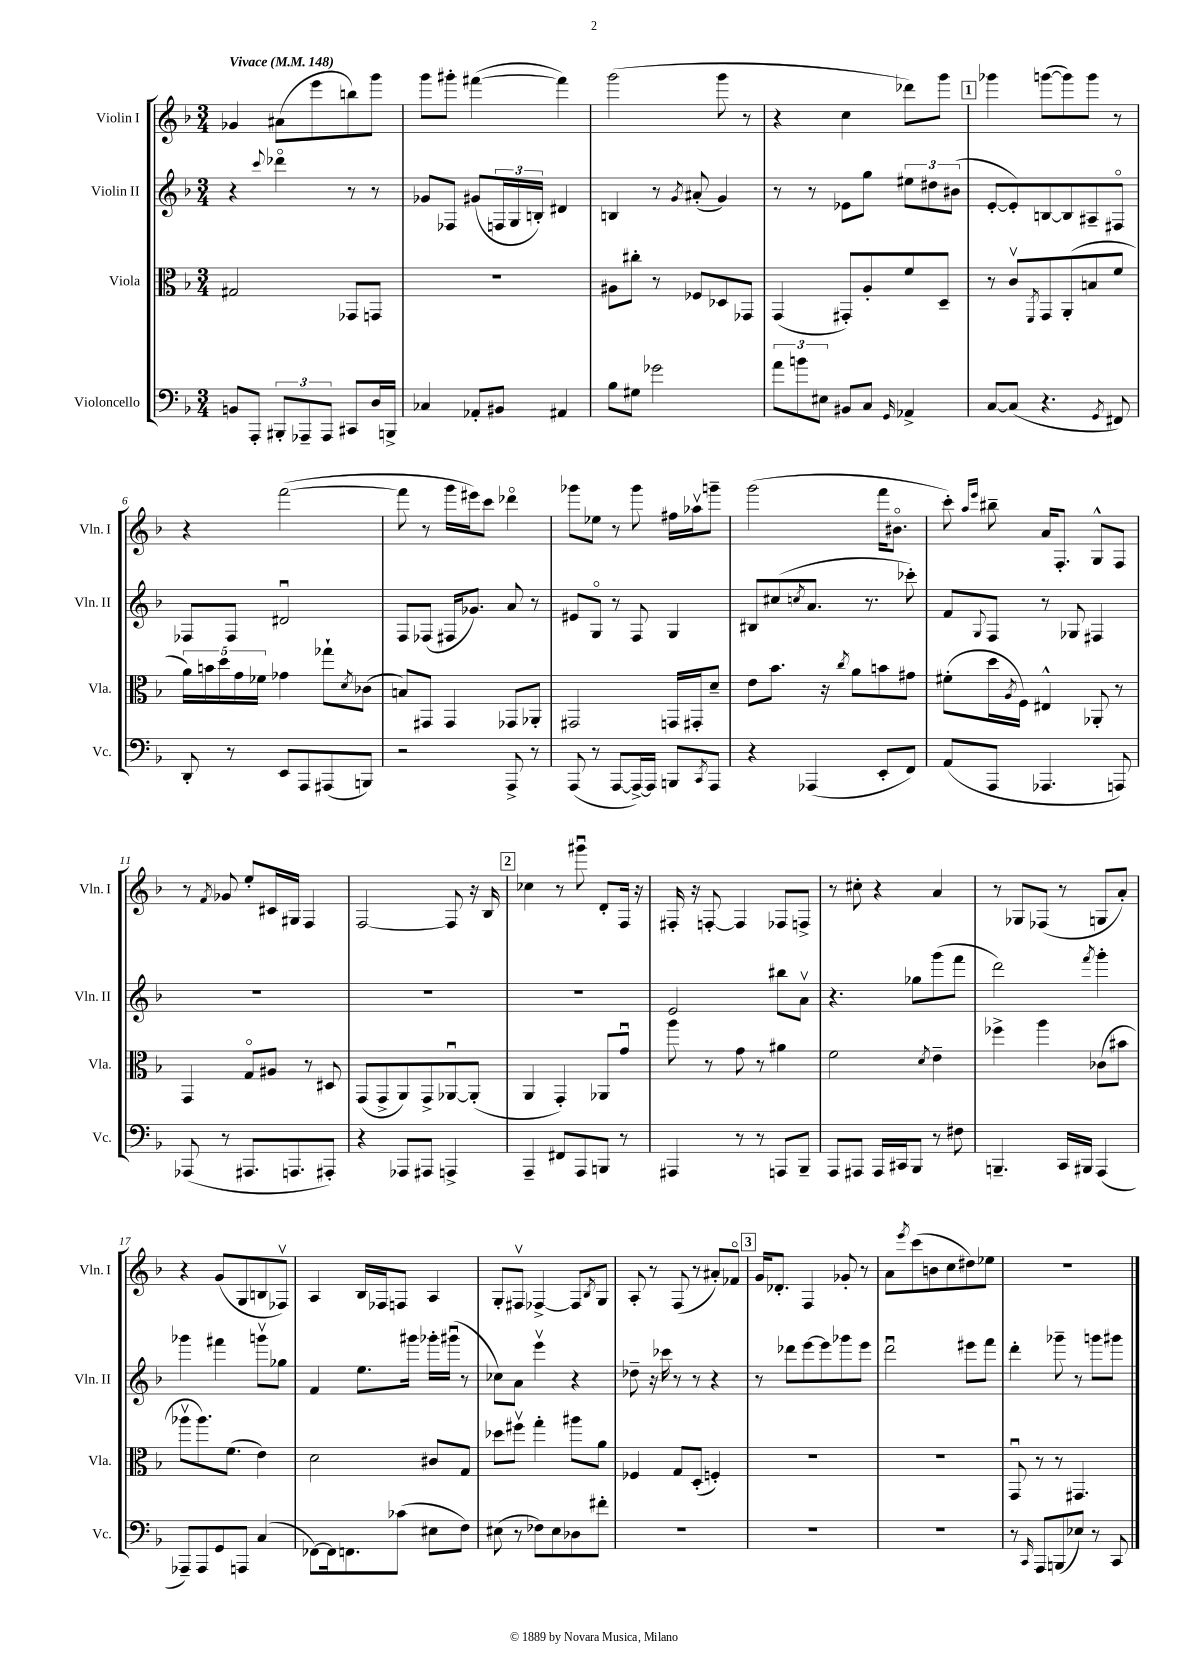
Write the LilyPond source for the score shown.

<<
\new StaffGroup <<
\new Staff = "s0" \with { instrumentName = "Violin I" shortInstrumentName = "Vln. I" } {
    \clef treble \key f \major \numericTimeSignature \time 3/4 \tempo "Vivace" 4 = 148
    ges'4 ais'8( e'''8 b''8) g'''8 |
    g'''8 gis'''8-. fis'''4~( fis'''4) |
    g'''2( g'''8 r8 |
    r4 c''4 des'''8) g'''8 |
    \mark \markup { \box "1" } ges'''4 g'''8~( g'''8) g'''8 r8 |
    r4 f'''2~( |
    f'''8 r8 g'''16 eis'''16) c'''8 des'''4\flageolet |
    ges'''8 ees''8 r8 ges'''8 fis''16 aes''16\upbow g'''8-- |
    g'''2( f'''16 bis'8.\flageolet |
    c'''8-.) \grace { a''16 e'''16 } bis''8-- a'16 f8.-. g8-^ f8 |
    r8 \acciaccatura { f'8 } ges'8 e''8-. cis'16 gis16 f4 |
    f2~ f8 r16 bes16 |
    \mark \markup { \box "2" } ces''4 r8 gis'''8\downbow d'8-. f16 r16 |
    fis16-. r16 f8~-. f4 fes8 f8-> |
    r8 cis''8-. r4 a'4 |
    r8 ges8 fes8( r8 g8 a'8-.) |
    r4 g'8( g8 b8 fes8\upbow) |
    a4 bes16 fes16 f8 a4 |
    g8-. fis8\upbow fes4~-> fes8 \acciaccatura { bes8 } g8 |
    a8-. r8 f8( r8 ais'8-.) fes'8\flageolet |
    \mark \markup { \box "3" } g'16 des'8.-. f4 ges'8-. r8 |
    a'8 \acciaccatura { e'''8 } c'''8( b'8 c''8 dis''8) ees''8 |
    R2. \bar "|." |
}
\new Staff = "s1" \with { instrumentName = "Violin II" shortInstrumentName = "Vln. II" } {
    \clef treble \key f \major \numericTimeSignature \time 3/4
    r4 \appoggiatura { c'''8 } des'''4\flageolet r8 r8 |
    ges'8 fes8 gis'8( \tuplet 3/2 { f16 g16 b16-.) } dis'4 |
    b4 r8 \acciaccatura { g'8 } ais'8-.( g'4) |
    r8 r8 ees'8 g''8 \tuplet 3/2 { eis''8 dis''8 bis'8( } |
    \mark \markup { \box "1" } e'8~-. e'8-.) b8~ b8 ais8-- fis8\flageolet |
    fes8 fes8 dis'2\downbow |
    f8 fes8( fis16 ges'8.) a'8 r8 |
    eis'8 g8\flageolet r8 f8 g4 |
    bis8 cis''8( \acciaccatura { c''8 } a'8. r8. ces'''8-.) |
    f'8 \appoggiatura { g8 } f8 r8 ges8 fis4 |
    R2. |
    R2. |
    \mark \markup { \box "2" } R2. |
    e'2 bis''8 a'8\upbow |
    r4. ges''8 g'''8( f'''8 |
    d'''2) \acciaccatura { f'''8 } g'''4-. |
    ges'''4 fis'''4 g'''8\upbow ges''8 |
    f'4 e''8. gis'''16 ges'''16-. gis'''16\downbow( r8 |
    ces''8) a'8 e'''4\upbow r4 |
    des''8-- r16 ces'''16 r8 r8 r4 |
    \mark \markup { \box "3" } r8 des'''8 e'''8~ e'''8 ges'''8 e'''8 |
    d'''2\downbow eis'''8 f'''8 |
    d'''4-. ges'''8-- r8 g'''8 gis'''8 \bar "|." |
}
\new Staff = "s2" \with { instrumentName = "Viola" shortInstrumentName = "Vla." } {
    \clef alto \key f \major \numericTimeSignature \time 3/4
    gis2 ges,8 g,8 |
    R2. |
    ais8 cis''8-. r8 fes8 des8 ges,8 |
    g,4( gis,8-.) a8-. f'8 d8-- |
    \mark \markup { \box "1" } r8 c'8\upbow \acciaccatura { f,8 } g,8 a,8-.( b8 f'8 |
    \tuplet 5/4 { a'16) b'16 d''16 g'16 fes'16 } ges'4 ges''8-! \acciaccatura { d'8 } ces'8( |
    b8) gis,8 gis,4 ges,8 aes,8-. |
    gis,2 g,16 gis,16-. d'8-- |
    e'8 bes'8. r16 \acciaccatura { c''8 } a'8 b'8 gis'8 |
    fis'8-.( d''16 \acciaccatura { a8 } f16) eis4-^ aes,8-. r8 |
    g,4 g8\flageolet ais8 r8 dis8 |
    g,8( g,8-> a,8) g,8-> aes,8~\downbow aes,8-.( |
    \mark \markup { \box "2" } a,4 g,4-.) aes,8 g'8\downbow |
    a''8 r8 g'8 r8 ais'4 |
    f'2 \acciaccatura { d'8 } e'4-- |
    fes''4-> a''4 ces'8( bis'8 |
    aes''8\upbow aes''8.) f'8.( e'4) |
    d'2 cis'8 g8 |
    des''8 fis''8\upbow g''4-. ais''8 a'8 |
    fes4 g8 d8-.( f4-.) |
    \mark \markup { \box "3" } R2. |
    r2. |
    g,8\downbow r8 r8 gis,4. \bar "|." |
}
\new Staff = "s3" \with { instrumentName = "Violoncello" shortInstrumentName = "Vc." } {
    \clef bass \key f \major \numericTimeSignature \time 3/4
    b,8 a,,8-. \tuplet 3/2 { bis,,8-. aes,,8-- aes,,8 } cis,8 d16 b,,16-> |
    ces4 aes,8-. bis,8 ais,4 |
    bes8 gis8 ges'2 |
    \tuplet 3/2 { a'8 b'8 eis8 } bis,8 c8 \grace { g,16 } aes,4-> |
    \mark \markup { \box "1" } c8~ c8( r4. \acciaccatura { g,8 } fis,8) |
    d,8-. r8 e,8 a,,8 ais,,8( b,,8) |
    r2 a,,8-> r8 |
    a,,8( r8 a,,8~ a,,16~->) a,,16 b,,8 \acciaccatura { c,8 } a,,8 |
    r4 aes,,4( e,8-. f,8) |
    a,8( a,,8 aes,,4. a,,8) |
    aes,,8( r8 ais,,8. a,,8. ais,,8-.) |
    r4 aes,,8 ais,,8 a,,4-> |
    \mark \markup { \box "2" } a,,4-- fis,8 a,,8 b,,8 r8 |
    ais,,4 r8 r8 a,,8 bes,,8-- |
    a,,8 ais,,8 ais,,16 cis,16 bes,,8 r8 fis8 |
    b,,4.-- c,16 bis,,16 a,,4( |
    aes,,8--) aes,,8 g,8 a,,8 c4( |
    fes,8~) fes,16 f,8. ces'8( eis8 f8) |
    eis8( r8 fes8) eis8 des8 fis'8-. |
    R2. |
    \mark \markup { \box "3" } R2. |
    R2. |
    r8 \grace { c,16 } a,,8 b,,8( ees8) r8 c,8 \bar "|." |
}
>>
>>
